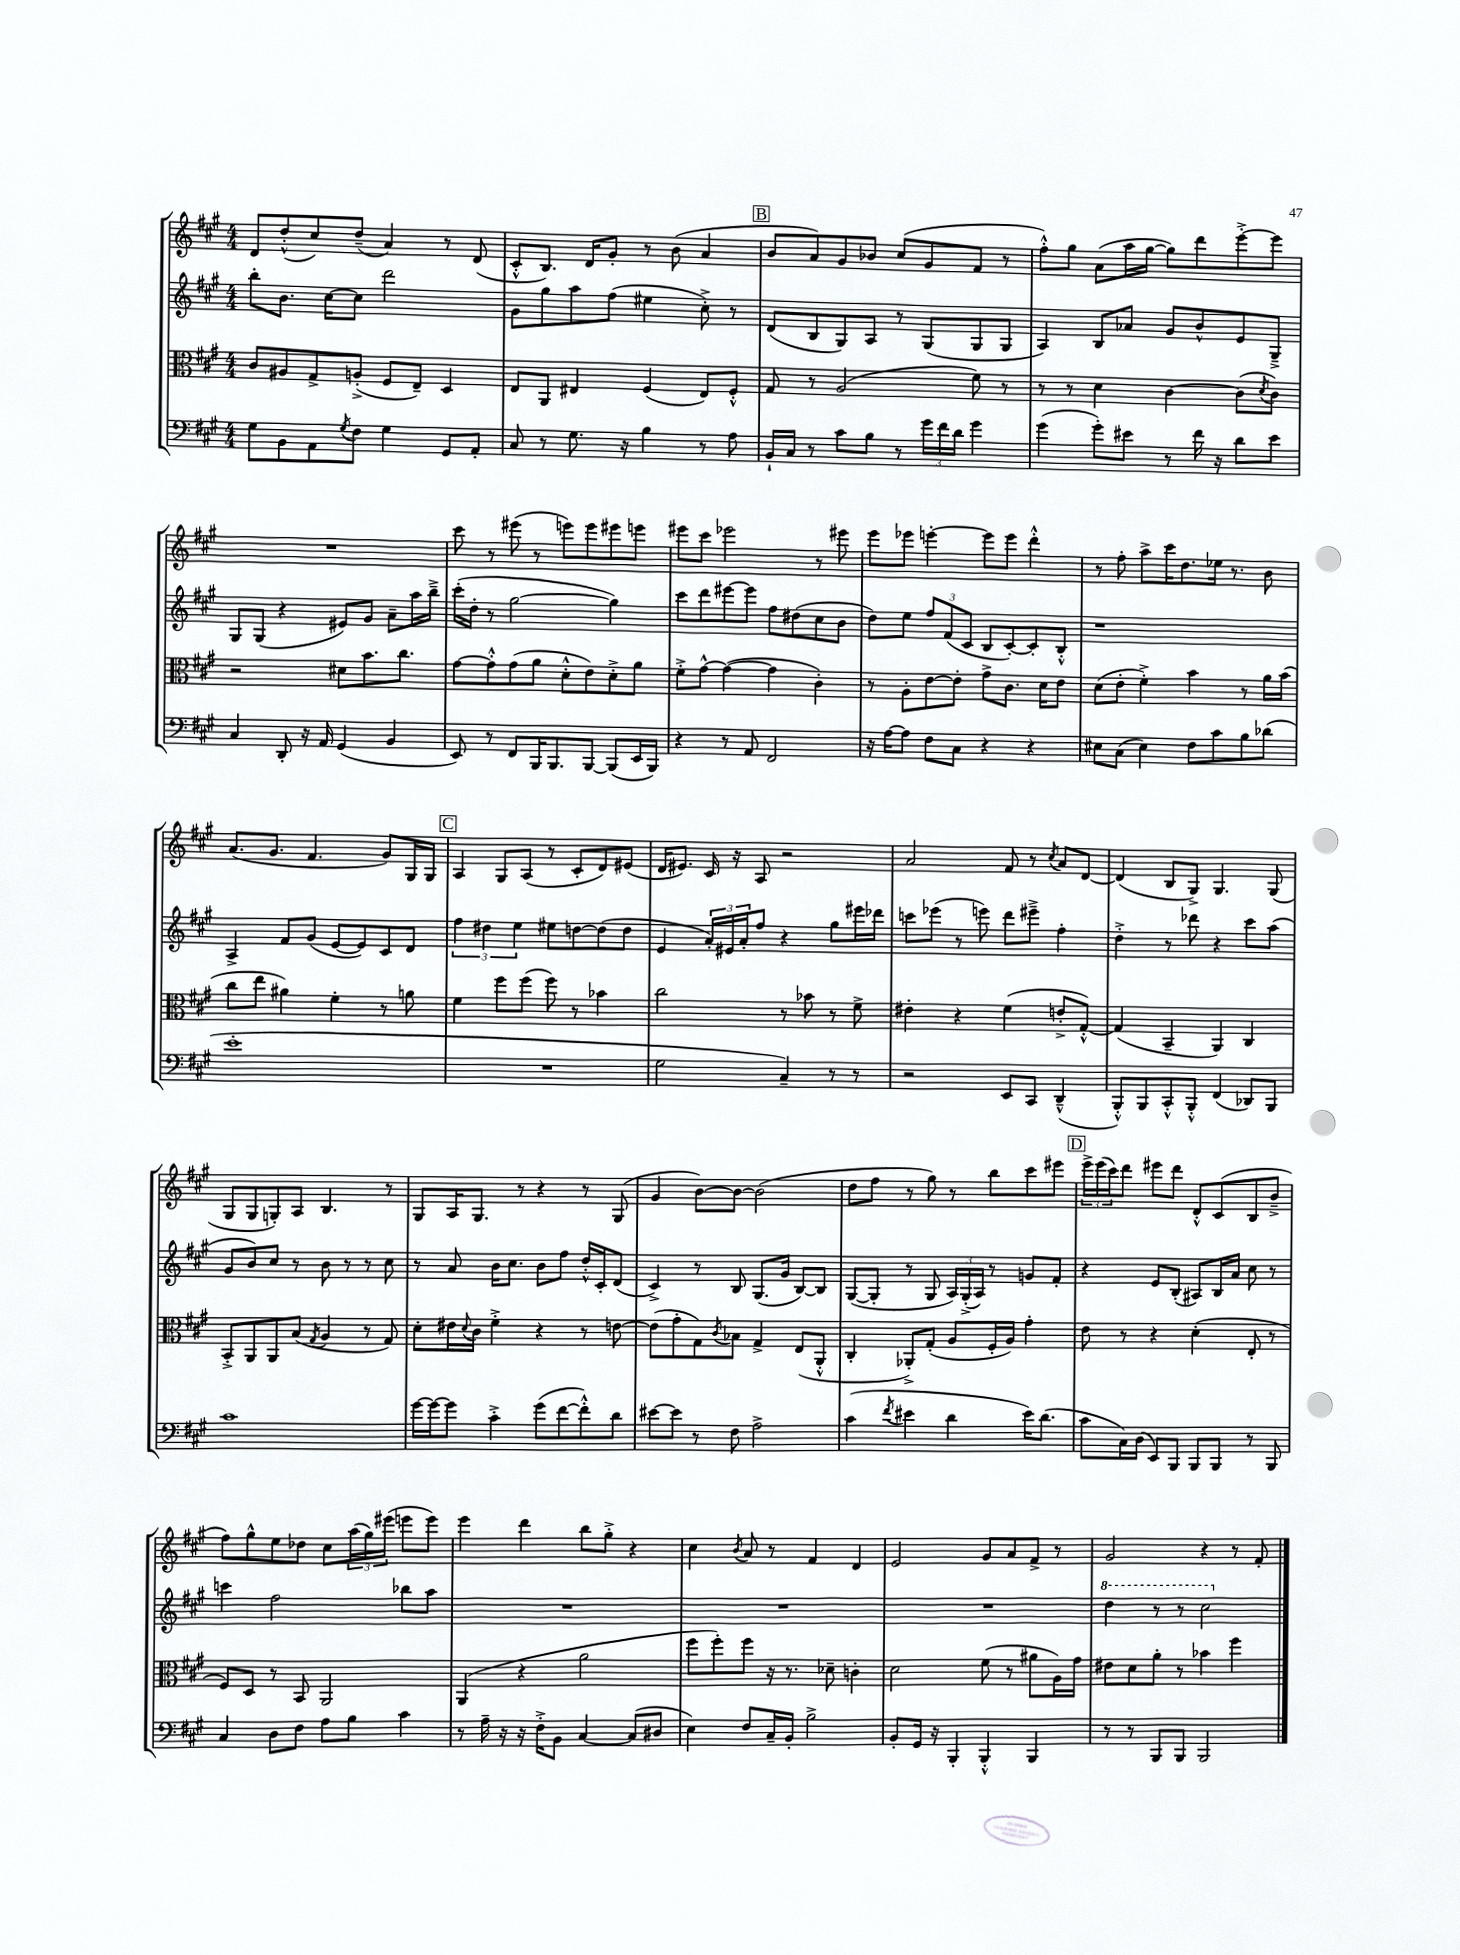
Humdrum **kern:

**kern	**kern	**kern	**kern
*staff4	*staff3	*staff2	*staff1
*clefF4	*clefC3	*clefG2	*clefG2
*k[f#c#g#]	*k[f#c#g#]	*k[f#c#g#]	*k[f#c#g#]
*M4/4	*M4/4	*M4/4	*M4/4
8G#	8c#	8bb'	8d
8BB	8A#	8.b	(8dd'^^
8AA	8G#^	.	8cc#)
.	.	[16cc#	.
8qG#	.	.	.
8F#	(8A'^	8cc#]	(8dd~
4G#	8F#	2ddd	4a)
.	8E~)	.	.
8GG#	4D	.	8r
8AA'	.	.	(8d
=	=	=	=
8C#	8E	8g#	8c#'^^
8r	8AA	8gg#	8.B)
8.G#	4E#	8aa	.
.	.	.	16d
.	.	(8ff#	8g#'
16r	.	.	.
4B	(4F#	4ee#	8r
.	.	.	(8b
8r	8E#)	8cc#'^)	4a
8A	8F#'^^	8r	.
=	=	=	=
16BB`	8G#	(8d	8b
16C#	.	.	.
8r	8r	8B	8a)
8c#	(2A	8G#)	8g#
8B	.	8A	8b-
8r	.	8r	(8cc#
24g#	.	(8G#	8g#
24f#	.	.	.
24d	.	.	.
4g#	8f#)	8G#	8f#
.	8r	8G#	8r
=	=	=	=
(4g#	8r	4A)	8ff#'^^)
.	8r	.	8gg#
8g#')	4d	8B	(8a
8e#	.	8a-	16aa
.	.	.	[16gg#
8r	[4c#	8g#	8gg#])
16f#	.	8b^^	8ddd
16r	.	.	.
8d	(8c#]	8e	[8eee'^
.	8qd	.	.
8e#	8c#)	8G#~^	8eee]
=	=	=	=
4C#	2r	8G#	1r
.	.	(8G#	.
8DD'	.	4r	.
16r	.	.	.
16AA	.	.	.
(4GG#	8d#	8e#)	.
.	8.b	8g#	.
4BB	.	8a~	.
.	8.cc#	.	.
.	.	16aa	.
.	.	16bb~^	.
=	=	=	=
8EE)	[8g#	(16ccc#'	8ccc#
.	.	16dd'	.
8r	8g#'^^]	8r	8r
8FF#	(8g#	[2gg#	(8eee#
16BBB	8a	.	8r
8.BBB	.	.	.
.	8d'^^	.	8eee)
[8BBB	8e)	.	8eee
(8BBB]	8d'^	4gg#])	8eee#
16EE	8a	.	8eee
16BBB)	.	.	.
=	=	=	=
4r	8f#'^	8ccc#	8eee#
.	[8g#^^	8ddd	8ccc#
8r	(4g#_	[8eee#	2eee-
8AA	.	8eee#]	.
2FF#	4g#]	8ff#	.
.	.	(8dd#	.
.	4c#')	8cc#	8r
.	.	8b	8eee#
=	=	=	=
16r	8r	8dd)	8eee
[16A	.	.	.
8A]	8A'	8ee	8eee-
8F#	[8e	12ff#	[4eee'
.	.	(12f#	.
8C#	8e']	.	.
.	.	12c#	.
4r	8g#^	8B	8eee]
.	8.c#	[8c#')	8eee
4r	.	8c#']	4ddd'^^
.	16d	.	.
.	8e	8B'^^	.
=	=	=	=
8E#	(8d	1r	8r
(8C#	8e'	.	8ff#'
4E#)	4f#'^)	.	8aa^
.	.	.	16ccc#
.	.	.	8.dd
8F#	4b	.	.
8c#	.	.	16ee-
.	.	.	8.r
8B	8r	.	.
(8d-	16a	.	8b
.	(16b	.	.
=	=	=	=
1e'	8cc#	4A^	(8.a
.	8ee	.	.
.	.	.	8.g#
.	4a#)	8f#	.
.	.	(8g#	4.f#
.	4f#'	[8e	.
.	.	8e])	.
.	8r	8c#	8g#)
.	8a	8d	16G#
.	.	.	16G#
=	=	=	=
1r	4f#	6ff#	4A
.	.	6dd#	.
.	8ff#	.	8G#
.	.	6ee	.
.	(8ff#	.	(8A
.	8ff#)	8ee#	8r
.	8r	[8dd	8c#'
.	4b-	(8dd]	8d)
.	.	8dd	(8e#
=	=	=	=
2G#	2cc#	4e	16d
.	.	.	8.e#)
.	.	24a')	16c#
.	.	24e#	.
.	.	.	16r
.	.	24a'	.
.	.	8ff#	8A
4C#~)	8r	4r	2r
.	8b-	.	.
8r	8r	8gg#	.
8r	8f#^	16eee#	.
.	.	16ddd-	.
=	=	=	=
2r	4e#'	8ccc	2a
.	.	(8eee-	.
.	4r	8r	.
.	.	8eee)	.
8EE	(4f#	8ddd	8f#
8CC#	.	8eee#~^	8r
.	.	.	8qcc#
(4DD~^^	8e'^	4ff#'	8a
.	[8G#'^^)	.	[8d
=	=	=	=
8BBB'^^)	(4G#]	4dd'^	(4d]
8BBB	.	.	.
8CC#'^^	4BB~	8r	8B
8BBB'^^	.	8ddd-	8G#^)
(4FF#	4AA)	4r	4.G#
8DD-)	4C#	8ccc#	.
8BBB	.	(8aa	(8G#
=	=	=	=
1c#	8BB'^	8g#	8G#
.	8AA	8b)	8G#
.	8AA	8cc#	8G')
.	(8B	8r	8A
.	8qG#	.	.
.	4A	8b	4.B
.	.	8r	.
.	8r	8r	.
.	8G#)	8cc#	8r
=	=	=	=
[16g#	8d'	8r	8G#
16g#_	.	.	.
8g#]	16e#	8a	16A
.	8qqd	.	.
.	16c#	.	8.G#
4c#'^	4f#'^	16b	.
.	.	8.cc#	.
.	.	.	8r
(8g#	4r	8b	4r
[8f#	.	8ff#	.
8f#'^^])	8r	16dd'^^	8r
.	.	16c#'	.
8d	[8e	(8d	(8G#
=	=	=	=
[8e#	(8e]	4c#^)	4g#
8e#]	8g#'	.	.
8r	8G#)	8r	[8b)
.	8qc#	.	.
8F#	8B-	8B	8b_
2A^	4G#^	(8.G#	(2b]
.	.	16g#	.
.	(8E	[8B)	.
.	8AA'^^	8B]	.
=	=	=	=
(4c#	4C#'	([8G#	8dd
.	.	8G#']	8ff#
8qf#	.	.	.
4e#	8AA-'^)	8r	8r
.	(8G#'	8G#	8gg#)
4d	8A	24A)	8r
.	.	(24G#'^	.
.	.	24A)	.
.	16F#'	8r	8bb
.	16A)	.	.
16e#)	4g#'	8g	8ccc#
(8.d	.	.	.
.	.	8f#'	8eee#
=	=	=	=
8c#	8e	4r	24eee^
.	.	.	(24eee
.	.	.	24ccc#)
16C#)	8r	.	8ddd
(16D	.	.	.
8EE)	4r	8e	8eee#
8BBB	.	(8B'	8ddd
8BBB	(4d'	8A#)	8d'^^
8BBB	.	16B	(8c#
.	.	16a	.
8r	8E'	8cc#	8B
8BBB	8r	8r	8b~^
=	=	=	=
4C#	8F#)	4ccc	8ff#)
.	8D	.	8gg#^^
8D	8r	2ff#	8ee
8F#	8BB	.	8dd-
8A	2AA	.	8cc#
8B	.	.	(24aa
.	.	.	24gg#)
.	.	.	(24eee#
4c#	.	8bb-	8eee
.	.	8aa	8eee)
=	=	=	=
8r	(4AA	1r	4eee
16A~	.	.	.
16r	.	.	.
16r	4r	.	4ddd
16F#'^	.	.	.
8BB	.	.	.
[4C#	2a	.	8bb
.	.	.	8gg#'^
(8C#]	.	.	4r
8D#	.	.	.
=	=	=	=
4E)	8ff#	1r	4cc#
.	8ff#')	.	.
.	.	.	8qb
8F#	8ff#	.	8a
16C#~	16r	.	8r
16BB'	8.r	.	.
2B^	.	.	4f#
.	8d-~	.	.
.	4c'	.	4d
=	=	=	=
8BB'	2d	1r	2e
16GG#	.	.	.
16r	.	.	.
4BBB'	.	.	.
4BBB'^^	(8f#	.	8g#
.	8r	.	8a
4BBB	8a#	.	8f#^
.	16A)	.	8r
.	16g#	.	.
=	=	=	=
8r	8e#	4ddd	2g#
8r	8d	.	.
8BBB	8a'	8r	.
8BBB	8r	8r	.
2BBB	4b-	2ccc#	4r
.	4ff#	.	8r
.	.	.	8f#'
==	==	==	==
*-	*-	*-	*-
